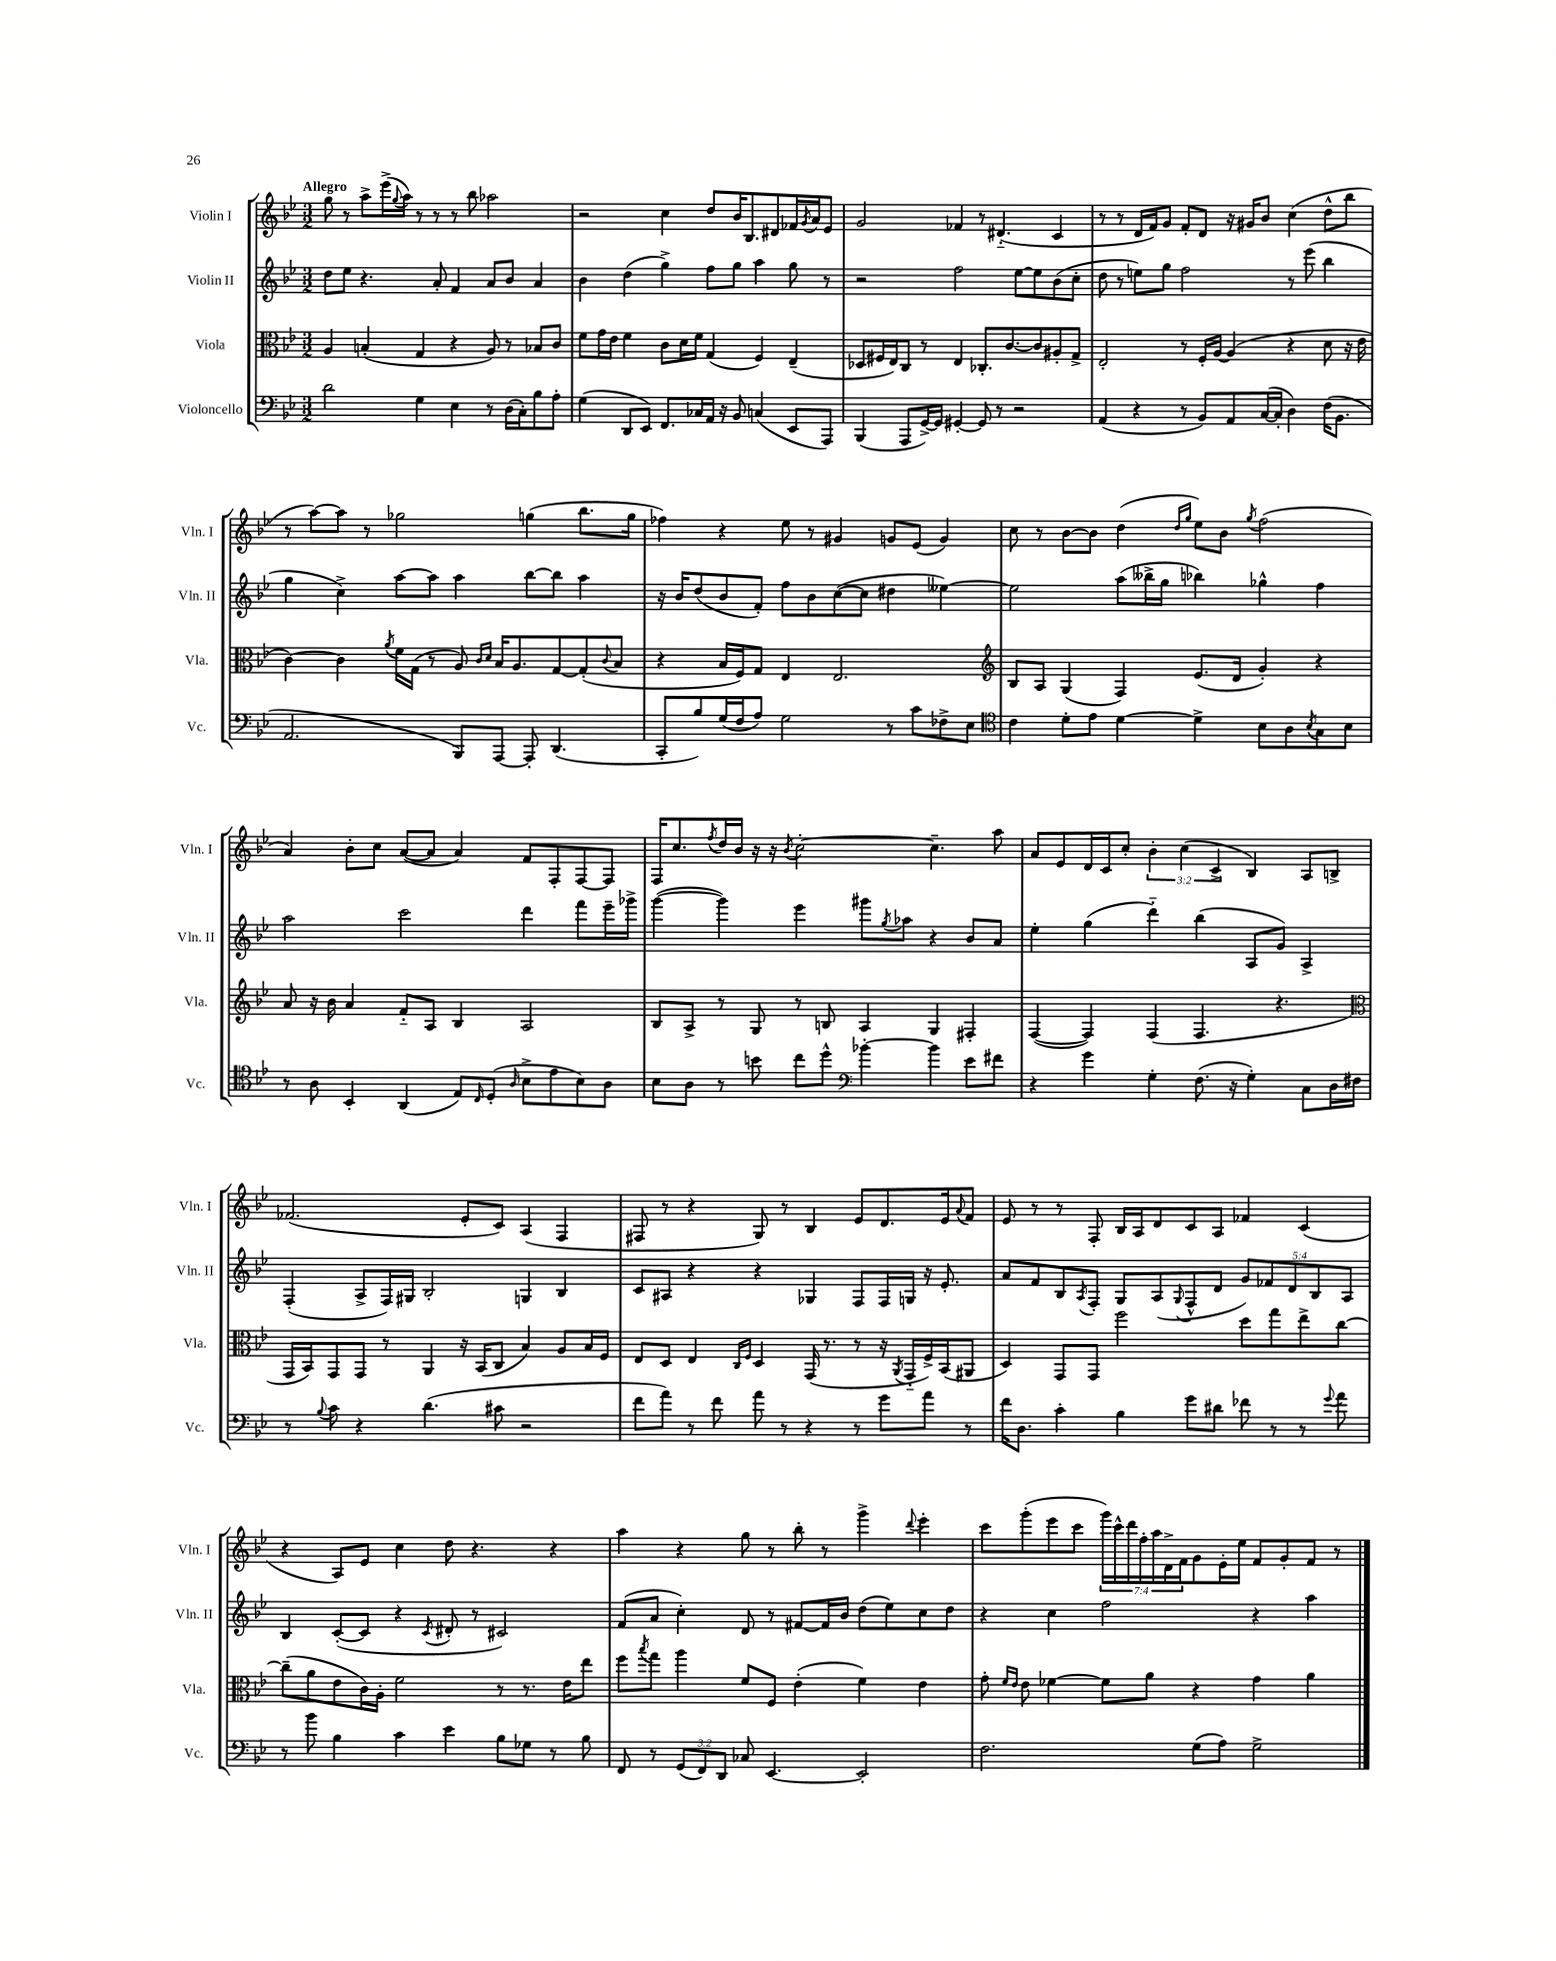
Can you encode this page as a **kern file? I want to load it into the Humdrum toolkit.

**kern	**kern	**kern	**kern
*staff4	*staff3	*staff2	*staff1
*clefF4	*clefC3	*clefG2	*clefG2
*k[b-e-]	*k[b-e-]	*k[b-e-]	*k[b-e-]
*M3/2	*M3/2	*M3/2	*M3/2
2d\	4A/	8dd\L	8gg\
.	.	8ee-\J	8r
.	(4B'/	4.r	8aa^\L
.	.	.	(16eee-^\L
.	.	.	8qqgg/
.	.	.	16aa\JJ)
4G\	4G/	.	8r
.	.	8a'/	8r
4E-\	4r	4f/	8r
.	.	.	8bb-\
8r	8A/)	8a/L	2aa-\
(16D\LL	8r	8b-/J	.
16C'\J)	.	.	.
8B-\	8B-/L	4a/	.
8A'\J	8c/J	.	.
=	=	=	=
(4G\	8f\L	4b-\	2r
.	16g\L	.	.
.	16e-\JJ	.	.
8DD/L	4f\	(4dd\	.
8EE-/J)	.	.	.
8.FF/L	8c\L	4gg^\)	4cc\
.	16d\L	.	.
16C-/L	16f\JJ	.	.
16AA/JJ	(4G/	8ff\L	8dd/L
16r	.	.	.
8BB-/	.	8gg\J	16b-/K
.	.	.	8.B-/
(4C/	4F/)	4aa\	.
.	.	.	8d#/
8EE-/L	(4E-~/	8gg\	16f-/L
.	.	.	8qg/
.	.	.	16a/J
8AAA/J)	.	8r	8e-/J
=	=	=	=
(4BBB-/	8D-/L	2r	2g/
.	16F#/L	.	.
.	16E-/J)	.	.
8AAA/L	8C/J	.	.
[16GG^/L)	8r	.	.
16GG/]JJ	.	.	.
[4GG#'/	4E-/	2ff\	4f-/
8GG#/]	8.C-'/L	.	8r
8r	.	.	(4.d#'~/
.	[8.c/	.	.
2r	.	[8ee-\L	.
.	8c/]	8ee-\]	.
.	8A#'/	(8b-\	4c/
.	8G^/J	8cc'\J	.
=	=	=	=
(4AA/	2E-'/	8dd\	8r
.	.	8r	8r
4r	.	8ee\L)	16d/LL
.	.	.	16f/J)
.	.	8gg\J	8g/J
8r	8r	2ff\	8f'/L
8BB-/L)	16F'/LL	.	8d/J
.	[16A/JJ	.	.
8AA/	(4A/]	.	16r
.	.	.	16g#/LK
([16C/L	.	.	8b-/J
16C'/]JJ	.	.	.
4D\)	4r	8r	(4cc\
.	.	(8eee-\	.
(16F\LK	8d\	4bb-\	8dd^^\L
8.BB-\J	.	.	.
.	16r	.	8bb-\J
.	16e-\	.	.
=	=	=	=
2.AA/	[4c\)	4gg\	8r
.	.	.	[8aa\L)
.	4c\]	4cc^\)	8aa\]J
.	.	.	8r
.	8qa/	.	.
.	16f\LL	[8aa\L	2gg-\
.	(16G\JJ	.	.
.	8r	8aa\]J	.
8BBB-/L)	8A/)	4aa\	.
.	16qqc/LL	.	.
.	16qqd/JJ	.	.
[8AAA/J	16B-/LK	.	.
.	8.A/	.	.
8AAA'/]	.	[8bb-\L	(4gg\
(4.DD/	[8G/	8bb-\]J	.
.	(8G'/]	4aa\	8.bb-\L
.	8qqc/	.	.
.	8B-/J	.	.
.	.	.	16gg\Jk
=	=	=	=
8CC'/L	4r	16r	4ff-\)
.	.	16b-/LK	.
8B-/)	.	(8dd/	.
(16G/L	16B-/LL	8b-/	4r
16F/J	16F/J)	.	.
8A/J)	8G/J	8f'/J)	.
2G\	4E-/	8ff\L	8ee-\
.	.	8b-\	8r
.	2.E-/	([8cc\	4g#/
.	.	8cc\]J	.
8r	.	4dd#\	8g/L
8c\L	.	.	(8e-/J
8F-^\	.	[4ee--\)	4g/)
8E-\J	.	.	.
=	=	=	=
*clefC4	*clefG2	*	*
4c\	8B-/L	2ee--\]	8cc\
.	8A/J	.	8r
8d'\L	(4G/	.	[8b-\L
8e-\J	.	.	8b-\]J
[4d\	4F/)	(8aa\L	(4dd\
.	.	16bb--^\L	.
.	.	16gg\JJ	.
.	.	.	16qqdd/LL
.	.	.	16qqgg/JJ
4d^\]	(8.e-/L	4bb-\)	8ee-\L)
.	.	.	8b-\J
.	16d/Jk	.	.
.	.	.	8qgg/
8B-\L	4g'/)	4gg-^^\	(2ff\
8A\	.	.	.
8qB-/	.	.	.
8G\	4r	4ff\	.
8B-\J	.	.	.
=	=	=	=
8r	8a/	2aa\	4a/)
8A\	16r	.	.
.	16b-\	.	.
4BB-'/	4a/	.	8b-'\L
.	.	.	8cc\J
(4AA/	8f'~/L	2ccc\	([8a/L
.	8A/J	.	8a/]J
8E-/L)	4B-/	.	4a/)
16qqC/	.	.	.
(8D'/J	.	.	.
16qqA/	.	.	.
8B-^\L	2A/	4ddd\	8f/L
8e-\	.	.	8F'/
8B-\)	.	8fff\L	[8F/
8A\J	.	16eee-~\L	8F/]J
.	.	16ggg-^\JJ	.
=	=	=	=
8B-\L	8B-/L	([4ggg\	16F/LK
.	.	.	8.cc/
8A\J	8A^/J	.	.
.	.	.	8qff/
8r	8r	4ggg\])	16dd/L
.	.	.	16b-/JJ
8b\	8G/	.	16r
.	.	.	16r
.	.	.	8qb-/
8cc\L	8r	4eee-\	[2cc'\
8dd^^\J	8B/	.	.
*clefF4	*	*	*
[4b-'\	4A/	8ggg#\L	.
.	.	8qgg/	.
.	.	8aa-\J	.
4b-\]	4G/	4r	4.cc~\]
8e-\L	4F#'/	8b-/L	.
8f#\J	.	8a/J	8aa\
=	=	=	=
4r	([4F/	4ee-'\	8a/L
.	.	.	8e-/
4g\	4F/])	(4gg\	16d/L
.	.	.	16c/J
.	.	.	8cc'/J
4G'\	(4F/	4ddd'~\)	6b-'\
.	.	.	(6cc\
(8.F\	4.F/	(4bb-\	.
.	.	.	6c^/
16r	.	.	.
4G'\)	.	8A/L	4B-/)
.	4.r	8g/J)	.
8C\L	.	4A^/	8A/L
16D\L	.	.	8B^/J
16F#\JJ	.	.	.
=	=	=	=
*	*clefC3	*	*
8r	16GG/LL	(4F'/	(2.f-/
.	16BB-/J)	.	.
8qqB-/	.	.	.
8c\	8GG/	.	.
4r	8GG/J	8A^/L	.
.	8r	16F/L)	.
.	.	16G#/JJ	.
(4.d\	4AA/	2B-'/	.
.	16r	.	8e-'/L
.	(16BB-/LK	.	.
8c#\	8C/J	.	8c/J)
2r	4B-/)	4G/	(4A/
.	8A/L	4B-/	4F/
.	16B-/L	.	.
.	16F/JJ	.	.
=	=	=	=
8f\L	8E-/L	8c/L	8F#/
8a\J)	8D/J	8A#/J	8r
8r	4E-/	4r	4r
8f\	.	.	.
.	16qqC/LL	.	.
.	16qqF/JJ	.	.
8a\	4D/	4r	8G/)
8r	.	.	8r
4r	(16GG/	4G-/	4B-/
.	8.r	.	.
8r	8r	8F/L	8e-/L
8g\L	16r	16F/L	8.d/
.	8qAA/	.	.
.	16GG'~/LL	16G/JJ	.
8a\J	16F^/)	16r	.
.	(16BB-/J	8.e-'/	16e-/k
.	.	.	8qqa/
8r	8AA#/J	.	8f/J
=	=	=	=
16f\LK	4D/)	8a/L	8e-/
8.D\J	.	.	.
.	.	8f/	8r
4c'\	8GG/L	8B-/	8r
.	.	8qA/	.
.	8GG/J	8F'/J	8F'/
4B-\	2ff\	8G/L	16B-/LL
.	.	.	16A/J
.	.	(8A/	8d/
.	.	8qqG/	.
8g\L	.	8F^^/	8c/
8d#\J	.	8d/J	8A/J
8f-\	8dd\L	10g/L)	4f-/
.	.	10f-/	.
8r	8gg\	.	.
.	.	10d/	.
8r	8ee-^\	.	(4c/
.	.	10B-/	.
8qqg/	.	.	.
8a\	[8cc\J	.	.
.	.	10A/J	.
=	=	=	=
8r	(8cc~\]L	4B-/	4r
8b-\	8a\	.	.
4B-\	8e-\	([8c'/L	8A/L)
.	16c\L)	8c/]J	8e-/J
.	16A'\JJ	.	.
4c\	2f\	4r	4cc\
.	.	8qc/	.
4e-\	.	8d#'/	8dd\
.	.	8r	4.r
8B-\L	8r	2c#/)	.
8G-\J	8.r	.	.
8r	.	.	4r
.	16e-\LK	.	.
8B-\	8ee-\J	.	.
=	=	=	=
8FF/	8ff\L	(8f/L	4aa\
.	8qbb-/	.	.
8r	8gg\J	8a/J	.
(12GG/L	4aa\	4cc'\)	4r
12FF/)	.	.	.
12DD/J	.	.	.
8C-/	8f/L	8d/	8gg\
[4.EE-/	8F/J	8r	8r
.	(4e-'\	[8f#/L	8bb-'\
.	.	16f#/]L	8r
.	.	16b-/JJ	.
2EE-'/]	4f\)	(8dd\L	4ggg^\
.	.	8ee-\)	.
.	.	.	8qqddd/
.	4e-\	8cc\	4eee-'\
.	.	8dd\J	.
=	=	=	=
2.F\	8g'\	4r	8ccc\L
.	16qqf/LL	.	.
.	16qqe-/JJ	.	.
.	8e-\	.	(8ggg'\
.	[4f-\	4cc\	8eee-\
.	.	.	8ccc\J
.	8f-\]L	2ff\	28ggg\LL)
.	.	.	28ccc^^\
.	.	.	28ddd\
.	.	.	28ff'\
.	8a\J	.	.
.	.	.	28aa\
.	.	.	28d^\
.	.	.	28f\J
(8G\L	4r	.	8g\
8A\J)	.	.	16e-'\L
.	.	.	16ee-\JJ
2G^\	4g\	4r	8f/L
.	.	.	8g'/
.	4a\	4aa\	8f/J
.	.	.	8r
==	==	==	==
*-	*-	*-	*-
